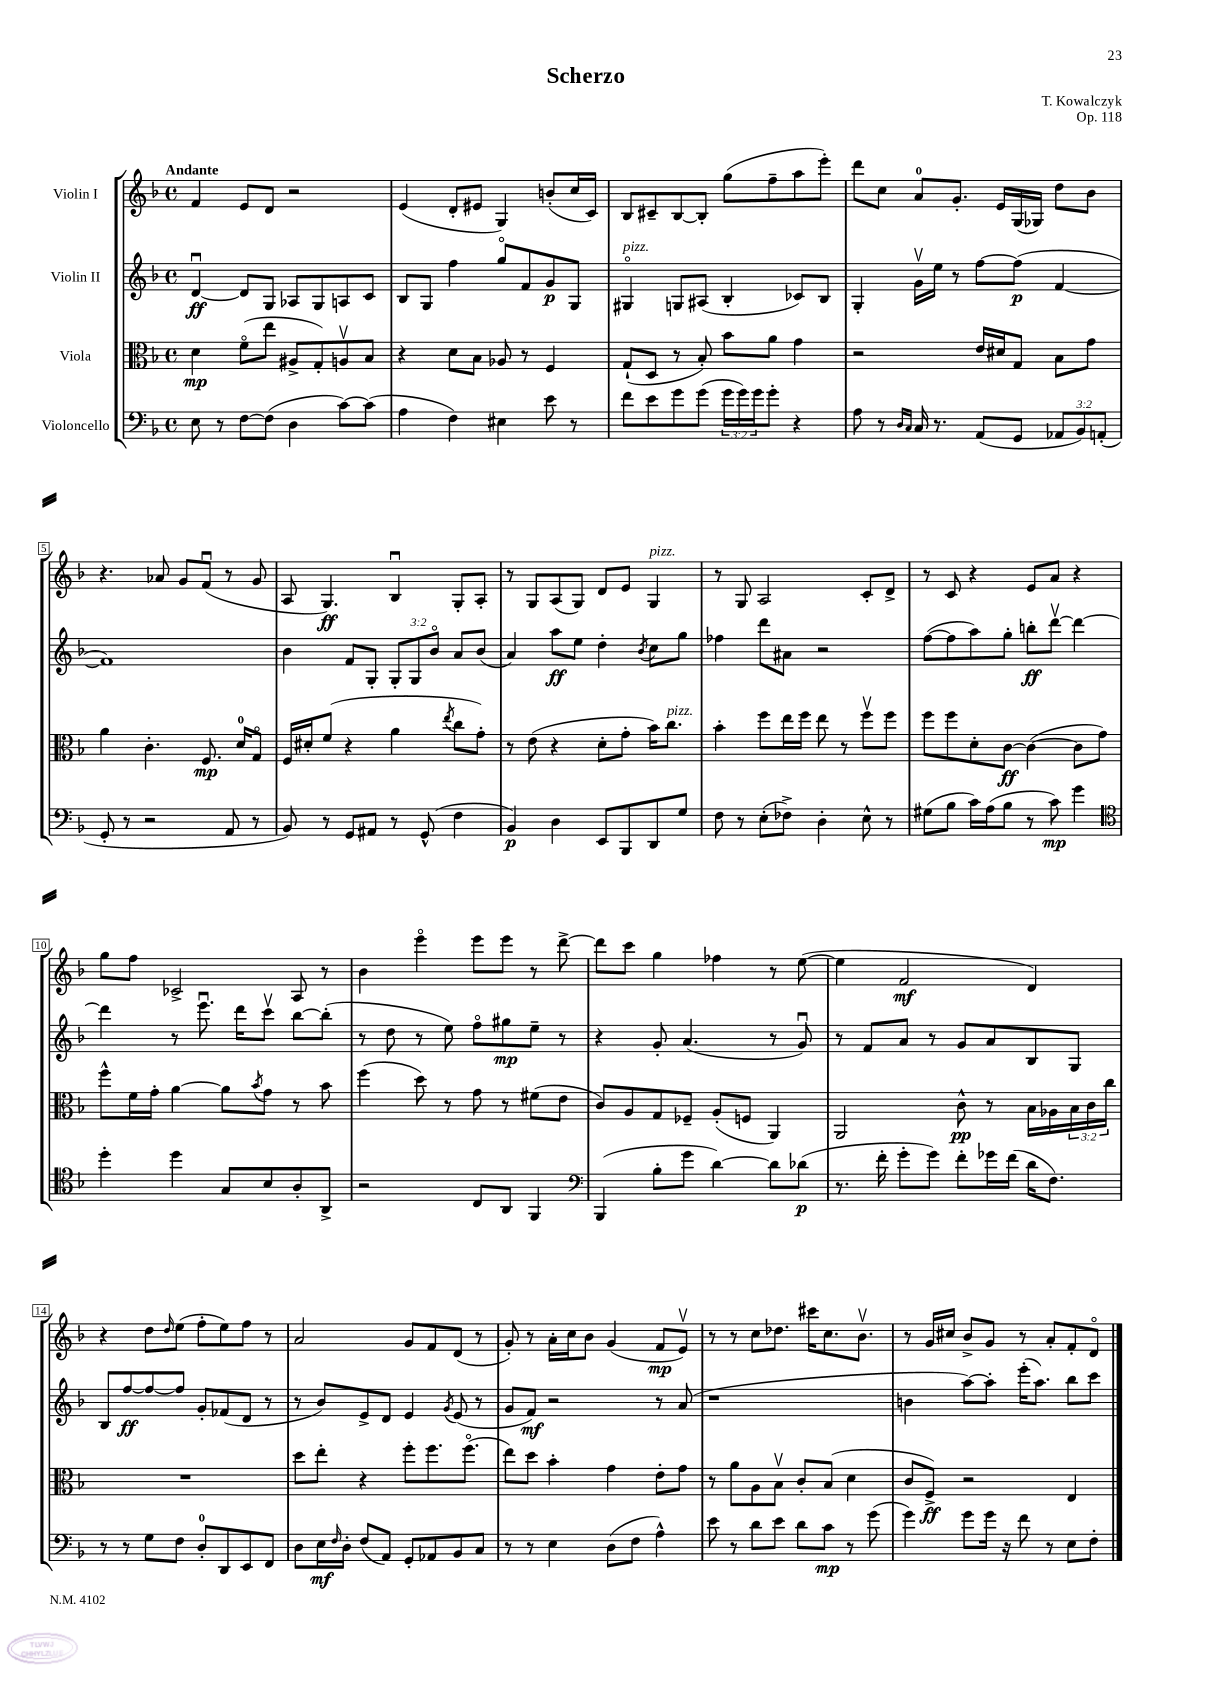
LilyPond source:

\header { title = "Scherzo" composer = "T. Kowalczyk" opus = "Op. 118" }
<<
\new StaffGroup <<
\new Staff = "s0" \with { instrumentName = "Violin I" } {
    \clef treble \key f \major \defaultTimeSignature \time 4/4 \tempo "Andante"
    f'4 e'8 d'8 r2 |
    e'4( d'8-. eis'8 g4) b'8-.( c''16 c'16) |
    bes8 cis'8-- bes8~ bes8-. g''8( f''8-- a''8 e'''8-.) |
    d'''8 c''8 a'8-0 g'8.-. e'16 g16( ges16) d''8 bes'8 |
    r4. aes'8 g'8 f'8\downbow( r8 g'8 |
    a8 g4.\ff) bes4\downbow g8-. a8-. |
    r8 g8 a8( g8) d'8 e'8 g4^\markup { \italic "pizz." } |
    r8 g8 a2 c'8-. d'8-> |
    r8 c'8 r4 e'8 a'8 r4 |
    g''8 f''8 ces'2-> a8 r8 |
    bes'4 e'''4\flageolet e'''8 e'''8 r8 d'''8~-> |
    d'''8 c'''8 g''4 fes''4 r8 e''8~( |
    e''4 f'2\mf d'4) |
    r4 d''8 \grace { d''16 } e''8( f''8-. e''8) f''8 r8 |
    a'2 g'8 f'8 d'8( r8 |
    g'8-.) r8 a'16-. c''16 bes'8 g'4( f'8\mp e'8\upbow) |
    r8 r8 c''8 des''8. cis'''16 c''8. bes'8.\upbow |
    r8 g'16 cis''16 bes'8-> g'8 r8 a'8-. f'8-. d'8\flageolet \bar "|." |
}
\new Staff = "s1" \with { instrumentName = "Violin II" } {
    \clef treble \key f \major \defaultTimeSignature \time 4/4 \override Staff.TupletNumber.text = #tuplet-number::calc-fraction-text
    d'4~\downbow\ff d'8 g8 aes8 g8 a8 c'8 |
    bes8 g8 f''4 g''8\flageolet f'8 g'8\p g8 |
    gis4\flageolet^\markup { \italic "pizz." } g8 ais8( bes4-. ces'8) bes8 |
    g4-. g'16\upbow e''16 r8 f''8~ f''8\p( f'4~ |
    f'1) |
    bes'4 f'8 g8-. \tuplet 3/2 { g8-. g8 bes'8\flageolet } a'8 bes'8( |
    a'4) a''8\ff e''8 d''4-. \acciaccatura { bes'8 } c''8 g''8 |
    fes''4 d'''8 ais'8 r2 |
    f''8~( f''8 a''8) g''8-. b''8-.\ff d'''8~\upbow d'''4~ |
    d'''4 r8 e'''8.\downbow d'''16 c'''8\upbow bes''8~ bes''8-.( |
    r8 d''8 r8 e''8) f''8\flageolet gis''8\mp e''8-- r8 |
    r4 g'8-. a'4.( r8 g'8\downbow) |
    r8 f'8 a'8 r8 g'8 a'8 bes8 g8 |
    bes8 f''8~\ff f''8~ f''8 g'8-. fes'8( d'8 r8 |
    r8 bes'8) e'8-> d'8 e'4 \acciaccatura { g'8 } e'8( r8 |
    g'8 f'8\mf) r2 r8 a'8( |
    r1 |
    b'4 a''8~) a''8-. e'''16-.( a''8.) bes''8 c'''8 \bar "|." |
}
\new Staff = "s2" \with { instrumentName = "Viola" } {
    \clef alto \key f \major \defaultTimeSignature \time 4/4 \override Staff.TupletNumber.text = #tuplet-number::calc-fraction-text
    d'4\mp f'8\flageolet( e''8 ais8-> g8-.) a8\upbow bes8 |
    r4 d'8 bes8 aes8 r8 f4 |
    g8-!( d8 r8 bes8-.) bes'8 a'8 g'4 |
    r2 e'16 dis'16 g8 bes8 g'8 |
    a'4 c'4.-. f8.\mp d'16-0 g8\flageolet |
    f16 dis'16-. f'8( r4 a'4 \acciaccatura { e''8 } c''8 g'8-.) |
    r8 e'8( r4 d'8-. g'8-. bes'16) c''8.^\markup { \italic "pizz." } |
    bes'4-. f''8 e''16 f''16 e''8 r8 f''8\upbow f''8 |
    f''8 f''8 d'8-. c'8~\ff c'4~( c'8 g'8) |
    f''8-^ f'16 g'16-. a'4~ a'8 \acciaccatura { bes'8 } g'8 r8 bes'8 |
    f''4( d''8) r8 g'8 r8 fis'8( e'8 |
    c'8) a8 g8 fes8-- a8-.( f8 a,4) |
    a,2 c'8-^\pp r8 bes16 aes16 \tuplet 3/2 { bes16 c'16 c''16 } |
    R1 |
    d''8 e''8-. r4 f''8-. f''8. f''8.\flageolet( |
    e''8) d''8 bes'4-. g'4 e'8-. g'8 |
    r8 a'8 a8 bes8\upbow c'8-. bes8( d'4 |
    c'8 f8->\ff) r2 e4 \bar "|." |
}
\new Staff = "s3" \with { instrumentName = "Violoncello" } {
    \clef bass \key f \major \defaultTimeSignature \time 4/4 \override Staff.TupletNumber.text = #tuplet-number::calc-fraction-text
    e8 r8 f8~ f8( d4 c'8~) c'8( |
    a4 f4) eis4 e'8 r8 |
    f'8 e'8 g'8 g'8( \tuplet 3/2 { g'16 g'16) g'16 } g'8-. r4 |
    a8 r8 \grace { d16 c16 } c16 r8. a,8( g,8 \tuplet 3/2 { aes,8 bes,8) a,8-.( } |
    g,8-. r8 r2 a,8 r8 |
    bes,8) r8 g,8 ais,8 r8 g,8-^( f4 |
    bes,4\p) d4 e,8 bes,,8 d,8 g8 |
    f8 r8 e8-.( fes8->) d4-. e8-^ r8 |
    gis8( bes8 c'16) a16( bes8 r8 c'8\mp) g'4 |
    \clef tenor d''4-. d''4 g8 bes8 a8-. a,8-> |
    r2 c8 a,8 f,4 |
    \clef bass bes,,4( bes8-. g'8 d'4~) d'8 des'8\p( |
    r8. f'16-. g'8-. g'8) f'8-. ges'16 f'16( d'16 f8.) |
    r8 r8 g8 f8 d8-0-. d,8 e,8 f,8 |
    d8 e16\mf \grace { f16 } d16-. f8( a,8) g,8-. aes,8 bes,8 c8 |
    r8 r8 e4 d8( f8 a4-^) |
    e'8 r8 d'8 e'8 d'8 c'8\mp r8 g'8( |
    g'4) g'8 g'16 r16 f'8 r8 e8 f8-. \bar "|." |
}
>>
>>
\layout { \context { \Score \override BarNumber.stencil = #(make-stencil-boxer 0.1 0.3 ly:text-interface::print) } }
